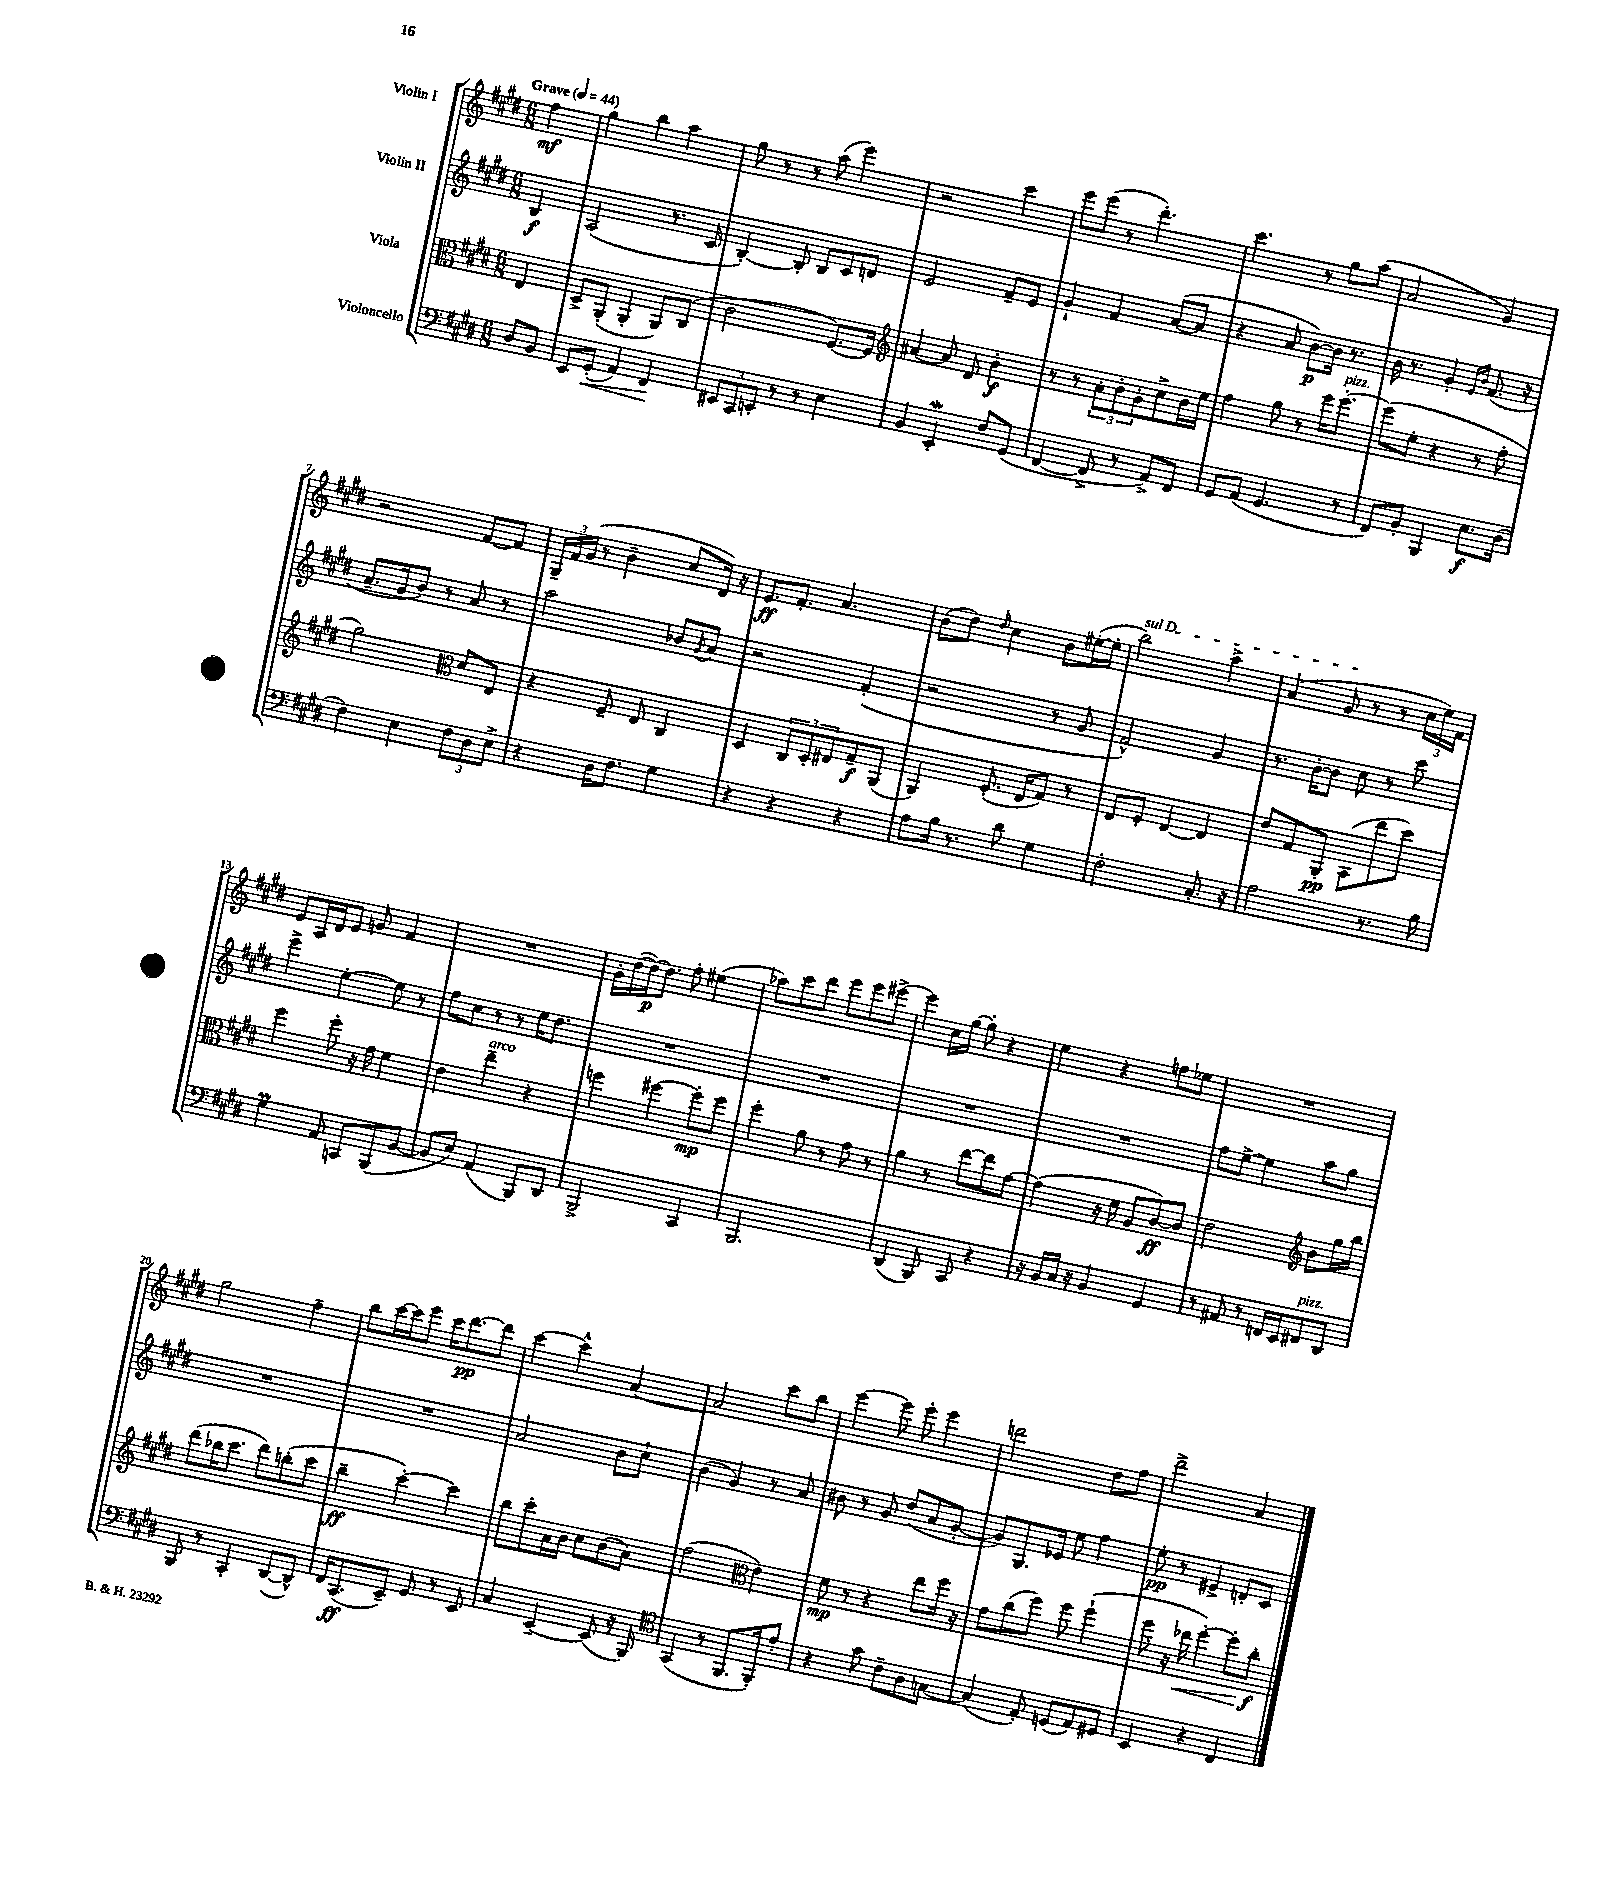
<<
\new StaffGroup <<
\new Staff = "s0" \with { instrumentName = "Violin I" } {
    \clef treble \key e \major \numericTimeSignature \time 6/8 \partial 4 \tempo "Grave" 4 = 44
    fis''4\mf |
    gis''4 b''4 a''4 |
    gis''8 r8 r8 a''8( e'''4) |
    r2 cis'''4 |
    e'''8 e'''8( r8 dis'''4.-.) |
    cis'''4. r8 gis''8 a''8( |
    a'2 gis'4) |
    r2 fis'8~ fis'8 |
    \tuplet 3/2 { gis16-- fis'16 gis'16( } r8 b'4-- cis''8 dis'16) r16 |
    e'8.\ff fis'8.-. a'4. |
    b'8( dis''8) \grace { dis''16 } cis''4 b'8 eis''16~-.( eis''16-. |
    \once \override TextSpanner.bound-details.left.text = \markup { \italic "sul D" } b''2\startTextSpan) a''4-> |
    a'4( gis'8\stopTextSpan r8 r8 \tuplet 3/2 { cis''16 e''16) fis'16 } |
    e'8 a16 dis'16 e'8 g'8 fis'4 |
    R2. |
    gis'16-. dis''16~( dis''16~\p) dis''8. fis''8-. eis''4( |
    aes''8) cis'''8 dis'''8 e'''8 e'''8 eis'''8~-> |
    eis'''4 cis''16 gis''16~ gis''8-. r4 |
    e''4 r4 f''8 ees''8 |
    R2. |
    gis''2 fis''4-- |
    b''8 cis'''16~ cis'''16 e'''8 cis'''16 dis'''8.~\pp dis'''8 |
    cis'''4~ cis'''4-^ a'4~ |
    a'2 cis'''8 b''8 |
    e'''4~ e'''8 e'''8-. e'''4 |
    d'''2 dis''8 fis''8 |
    dis'''2-> a'4 \bar "|." |
}
\new Staff = "s1" \with { instrumentName = "Violin II" } {
    \clef treble \key e \major \numericTimeSignature \time 6/8 \partial 4
    b4\f |
    a2( r8. cis'16 |
    b4~-.) b8-. b8 cis'8 d'8 |
    e'2 fis'8-- e'8 |
    gis'4-! fis'4 a'8~( a'8 |
    r4 a'8 b'8~\p) b'16 r8. |
    b'16 r8. gis'4-. \grace { e'16 b'16 } fis'8.( r16 |
    a'8.-- gis'16 b'8) r8 a'8 r8 |
    a''2 bes'8 \acciaccatura { gis'8 } a'8 |
    r2 fis'4-.( |
    r2 r8 gis'8 |
    fis'2-^) gis'4 |
    r8. b'16~-. b'8 cis''8 r8 cis'''8 |
    e'''4-> e''4~-. e''8 r8 |
    fis''8 cis''8 r8 r8 e''16 dis''8. |
    R2. |
    R2. |
    R2. |
    R2. |
    fis''8 e''8~-> e''4 a''8 gis''8 |
    R2. |
    R2. |
    a'2 b'8 cis''8-! |
    b'4( gis'4) r8 a'8 |
    bis'8 r8 gis'8 dis''8( a'8 gis'8~-. |
    gis'8) gis8. ees'16 e''8 fis''4 |
    e''8-.\pp r8 eis'4-> d'8-. cis'8 \bar "|." |
}
\new Staff = "s2" \with { instrumentName = "Viola" } {
    \clef alto \key e \major \numericTimeSignature \time 6/8 \partial 4
    e4 |
    dis8-> a,8-.( a,4-. a,8) cis8( |
    cis'2 fis8.~) fis16 |
    \clef treble ais'4~ ais'8 dis'8 b'4-.\f |
    r8 r8 \tuplet 3/2 { a'8-. b'8-. gis'8-. } cis''8-> b'16 e''16 |
    fis''4 gis''8 r8 e'''16 e'''8.~-.^\markup { \italic "pizz." } |
    e'''8( e''8-. r4 r8 fis''8-. |
    gis''2) \clef alto dis'8 e8 |
    r4 fis8-- e8 cis4 |
    dis4 \tuplet 3/2 { cis8 dis8-. eis8 } gis8--\f a,8( |
    a,4) fis8.-.( e16 gis8) r8 |
    e8 fis8-. e4~ e4 |
    e'8 gis8 a,8-.\pp b,8( e''8 dis''8) |
    fis''4 fis''8-. r16 gis'16 fis'4 |
    e'4 e''4--^\markup { \italic "arco" } r4 |
    f''4 fis''4~ fis''8-.\mp fis''8 |
    fis''4-. a'8 r8 gis'8 r8 |
    a'4 r8 e''8~ e''8 gis'8~ |
    gis'4( r16 fis'16 a8 cis'8~\ff) cis'8 |
    e'2 \clef treble b'8 gis''16 b''16 |
    dis'''8( bes''16 cis'''8. dis'''8) b''8-.( cis'''8 |
    b''4--\ff cis'''4~-.) cis'''4 |
    b''8 cis'''8-. a'16 b'16 cis''8 b'8( a'8) |
    fis''2( \clef alto e'4) |
    fis'8\mp r8 r4 e''8 fis''16 r16 |
    gis'8 cis''8( fis''8) fis''8 fis''4-!( |
    fis''8 r16 ees''16\< fis''4~-.) fis''8-. cis''8-.\f\! \bar "|." |
}
\new Staff = "s3" \with { instrumentName = "Violoncello" } {
    \clef bass \key e \major \numericTimeSignature \time 6/8 \partial 4
    dis8 b,8 |
    e,8 gis,8-.\<( a,4) fis,4\! |
    \tuplet 3/2 { eis,8 cis,8 e,8-. } r8 r8 e4 |
    b,4 e,4-.\mordent fis8 gis,8( |
    fis,4~ fis,8-> r8 a,8->) fis,8 |
    gis,8 a,8( gis,4. r8 |
    fis,8) b,8-. b,,4 e8.\f dis16( |
    fis4) e4 \tuplet 3/2 { fis8 dis8 e8-> } |
    r4 dis16 fis8. gis4 |
    r4 r4 r4 |
    a8 b16 r8. dis'8 gis4 |
    fis2-. cis8.-. r16 |
    a2 r8. b16 |
    gis4\prall a,8 c,8 b,,8( b,8~ |
    b,8 e8) a,4( b,,8) dis,8 |
    b,,2-> cis,4 |
    b,,2. |
    dis,4( b,,8) cis,8 r4 |
    r16 b,16 cis16 r16 b,4 gis,4 |
    r8 ais,8 r8 f,16 e,16 fis,8^\markup { \italic "pizz." } dis,8 |
    b,,8 r8 cis,4-. dis,8~( dis,8-^) |
    fis,16 cis,8.\ff( e,8--) gis,8 r8 e,8 |
    cis4 e,4~-- e,8( r16 b,,16) |
    \clef tenor gis,4( r8 fis,8. fis,16-.) e'8-. |
    r4 gis'8 cis'8-- a8 g8~ |
    g4( e8-.) d8( e8) dis8 |
    b,4 r4 cis4 \bar "|." |
}
>>
>>
